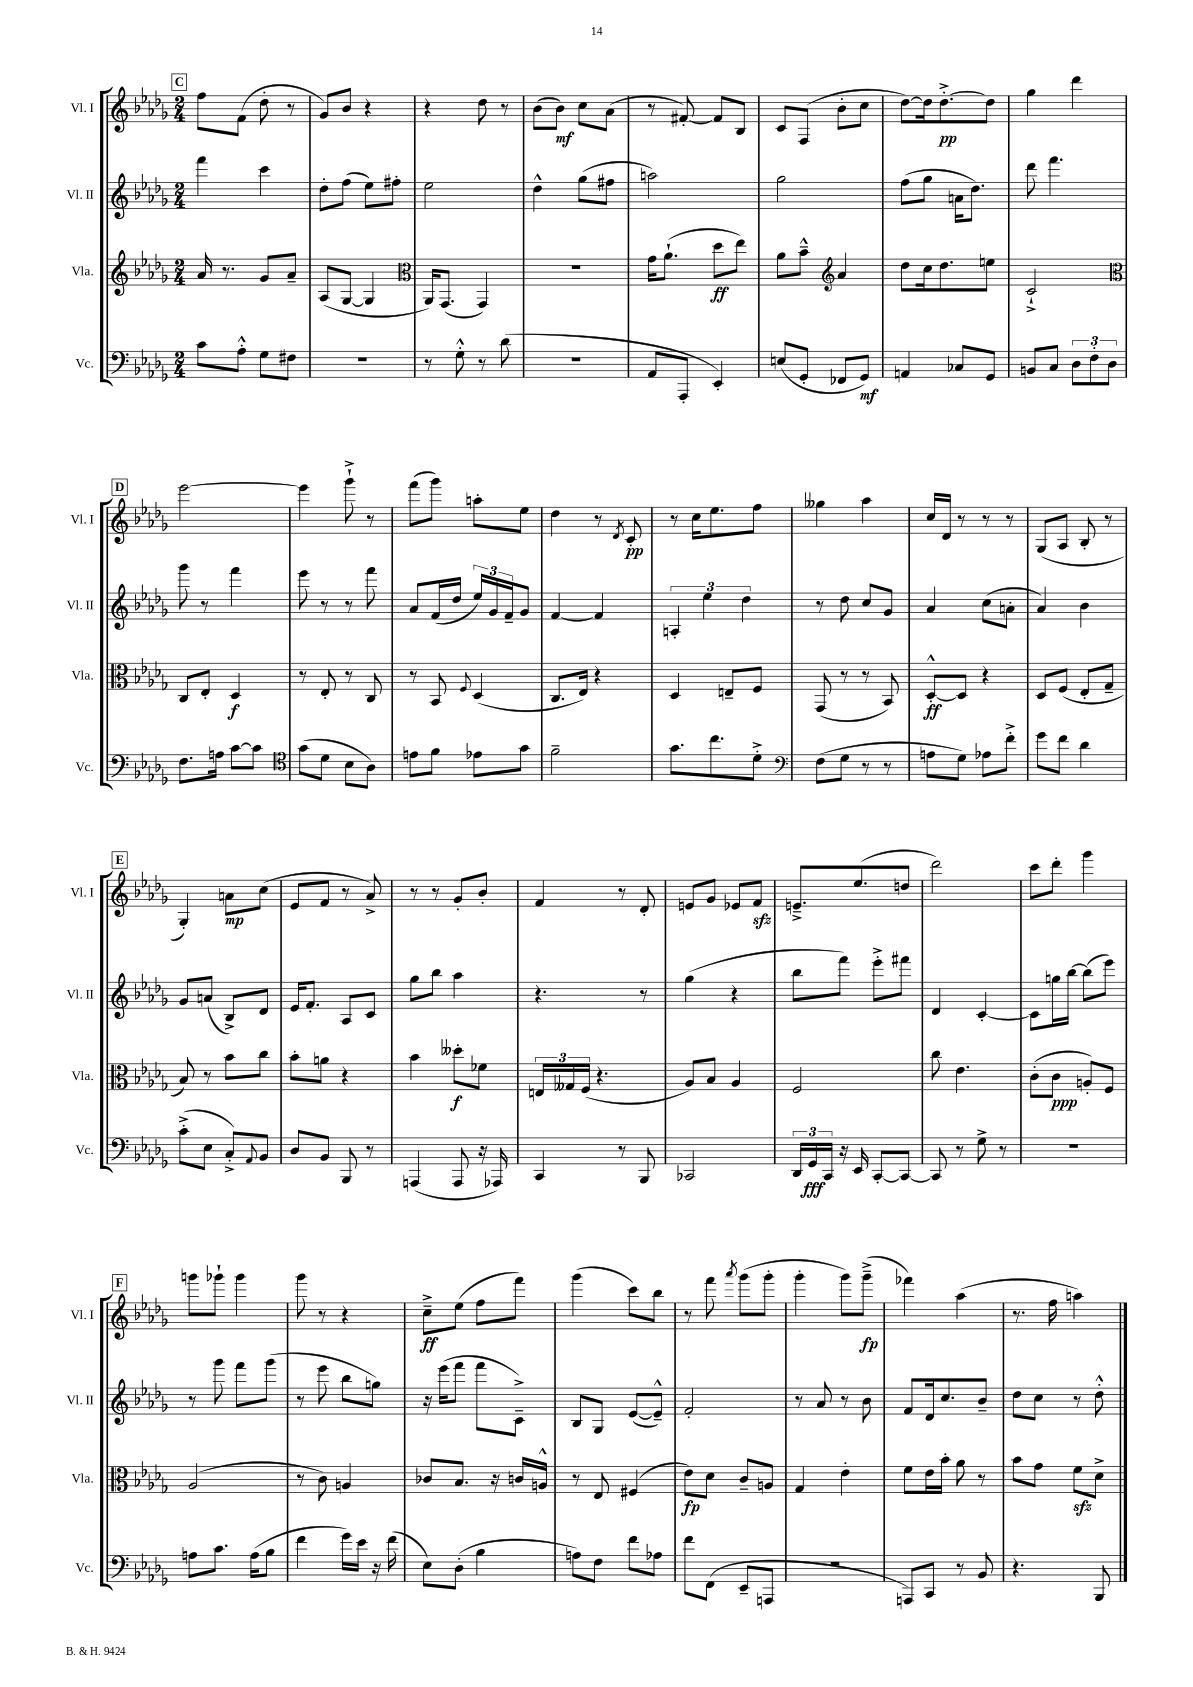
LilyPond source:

<<
\new StaffGroup <<
\new Staff = "s0" \with { instrumentName = "Vl. I" shortInstrumentName = "Vl. I" } {
    \clef treble \key des \major \numericTimeSignature \time 2/4
    \mark \markup { \box "C" } f''8 f'8( des''8-. r8 |
    ges'8) bes'8 r4 |
    r4 des''8 r8 |
    bes'8( bes'8\mf) c''8 aes'8( |
    r8 fis'8~-.) fis'8 bes8 |
    c'8 f8( bes'8-. c''8 |
    des''8~) des''16 des''8.~-.->\pp des''8 |
    ges''4 des'''4 |
    \mark \markup { \box "D" } ees'''2~ |
    ees'''4 ges'''8-!-> r8 |
    f'''8( ges'''8) a''8-. ees''8 |
    des''4 r8 \acciaccatura { des'8 } c'8-.\pp |
    r8 c''16 ees''8. f''8 |
    geses''4 aes''4 |
    c''16 des'16 r8 r8 r8 |
    ges8( aes8 bes8-. r8 |
    \mark \markup { \box "E" } ges4-.) a'8\mp c''8( |
    ees'8 f'8 r8 aes'8->) |
    r8 r8 ges'8-. bes'8-. |
    f'4 r8 des'8-. |
    e'8 ges'8 ees'8 f'8\sfz |
    e'8.---> ees''8.( d''8 |
    des'''2) |
    c'''8 des'''8-. ges'''4 |
    \mark \markup { \box "F" } g'''8 ges'''8-! ges'''4 |
    ges'''8 r8 r4 |
    c''8--->\ff ees''8( f''8 f'''8) |
    ges'''4( c'''8) bes''8 |
    r8 f'''8 \acciaccatura { aes'''8 } ges'''8( ges'''8-. |
    ges'''4-. ges'''8) ges'''8--->\fp( |
    fes'''4) aes''4( |
    r8. f''16 a''4) \bar "|." |
}
\new Staff = "s1" \with { instrumentName = "Vl. II" shortInstrumentName = "Vl. II" } {
    \clef treble \key des \major \numericTimeSignature \time 2/4
    \mark \markup { \box "C" } f'''4 c'''4 |
    des''8-. f''8( ees''8) fis''8-. |
    ees''2 |
    des''4-^ ges''8( fis''8 |
    a''2) |
    ges''2 |
    f''8( ges''8 a'16 des''8.) |
    des'''8 f'''4. |
    \mark \markup { \box "D" } ges'''8 r8 f'''4 |
    ees'''8 r8 r8 f'''8 |
    aes'8 f'16( des''16 \tuplet 3/2 { ees''16) ges'16 f'16-- } ges'8 |
    f'4~ f'4 |
    \tuplet 3/2 { a4-. ees''4 des''4 } |
    r8 des''8 c''8 ges'8 |
    aes'4 c''8( a'8-. |
    aes'4) bes'4 |
    \mark \markup { \box "E" } ges'8 a'8( bes8->) des'8 |
    ees'16 f'8.-. aes8 c'8 |
    ges''8 bes''8 aes''4 |
    r4. r8 |
    ges''4( r4 |
    bes''8 f'''8) ees'''8-.-> fis'''8 |
    des'4 c'4~-. |
    c'8 g''16 bes''16~ bes''8( ees'''8) |
    \mark \markup { \box "F" } r8 ges'''8 f'''8 ges'''8( |
    r8 ees'''8 bes''8 g''8) |
    r16 ees'''16( f'''8 f'''8 c'8--->) |
    bes8 ges8 ees'8~( ees'8---^) |
    f'2-. |
    r8 aes'8 r8 bes'8 |
    f'8 des'16 c''8. bes'8-- |
    des''8 c''8 r8 des''8-.-^ \bar "|." |
}
\new Staff = "s2" \with { instrumentName = "Vla." shortInstrumentName = "Vla." } {
    \clef treble \key des \major \numericTimeSignature \time 2/4
    \mark \markup { \box "C" } aes'16 r8. ges'8 aes'8-- |
    aes8( ges8~ ges4 |
    \clef alto aes,16) ges,8.( ges,4) |
    R2 |
    ges'16 aes'8.-!( des''8\ff ees''8) |
    aes'8 bes'8---^ \clef treble aes'4 |
    des''8 c''16 des''8. e''8 |
    c'2-!-> |
    \mark \markup { \box "D" } \clef alto c8 ees8-. des4\f |
    r8 ees8-. r8 c8 |
    r8 bes,8 \appoggiatura { f8 } des4( |
    c8. ees16) r4 |
    des4 e8-- f8 |
    ges,8( r8 r8 bes,8) |
    des8~-.-^\ff des8 r4 |
    des8 f8( ees8-. ges8-- |
    \mark \markup { \box "E" } bes8) r8 bes'8 c''8 |
    bes'8-. a'8 r4 |
    bes'4 deses''8-.\f fes'8 |
    \tuplet 3/2 { e16 geses16 f16( } r4. |
    aes8) bes8 aes4 |
    f2 |
    c''8 ees'4. |
    c'8-.( c'8\ppp a8-.) f8 |
    \mark \markup { \box "F" } aes2( |
    r8 c'8) a4 |
    ces'8 bes8. r16 c'16 a16-^ |
    r8 ees8 fis4( |
    ees'8\fp) des'8 c'8-- a8 |
    ges4 ees'4-. |
    f'8 ees'16 bes'16-. aes'8 r8 |
    bes'8 ges'8 f'8\sfz des'8-> \bar "|." |
}
\new Staff = "s3" \with { instrumentName = "Vc." shortInstrumentName = "Vc." } {
    \clef bass \key des \major \numericTimeSignature \time 2/4
    \mark \markup { \box "C" } c'8 aes8-.-^ ges8 fis8 |
    r2 |
    r8 ges8-.-^ r8 des'8( |
    R2 |
    aes,8 aes,,8-. ees,4-.) |
    e8( ges,8-. fes,8 ges,8\mf) |
    a,4 ces8 ges,8 |
    b,8 c8 \tuplet 3/2 { des8 f8-. des8 } |
    \mark \markup { \box "D" } f8. a16 c'8~ c'8 |
    \clef tenor ges'8( des'8 bes8 aes8) |
    e'8 f'8 ees'8 ges'8 |
    f'2-- |
    ges'8. c''8. des'8-.-> |
    \clef bass f8( ges8 r8 r8 |
    a8 ges8) aes8 f'8-.-> |
    ges'8 f'8 des'4 |
    \mark \markup { \box "E" } c'8-.->( ees8 c8-.->) \appoggiatura { aes,8 } bes,8 |
    des8 bes,8 bes,,8 r8 |
    a,,4( a,,8 r16 aes,,16) |
    c,4 r8 bes,,8 |
    ces,2 |
    \tuplet 3/2 { des,16 ges,16\fff c,16 } r16 ees,16 c,8~-. c,8~ |
    c,8 r8 ges8-> r8 |
    R2 |
    \mark \markup { \box "F" } a8 c'8. a16( bes8 |
    f'4 ges'16) ees'16 r16 f'16( |
    ees8) des8-.( bes4 |
    a8) f8 f'8 aes8 |
    f'8 f,8( ees,8-- a,,8 |
    r2 |
    a,,8) c,8 r8 bes,8 |
    r4. bes,,8 \bar "|." |
}
>>
>>
